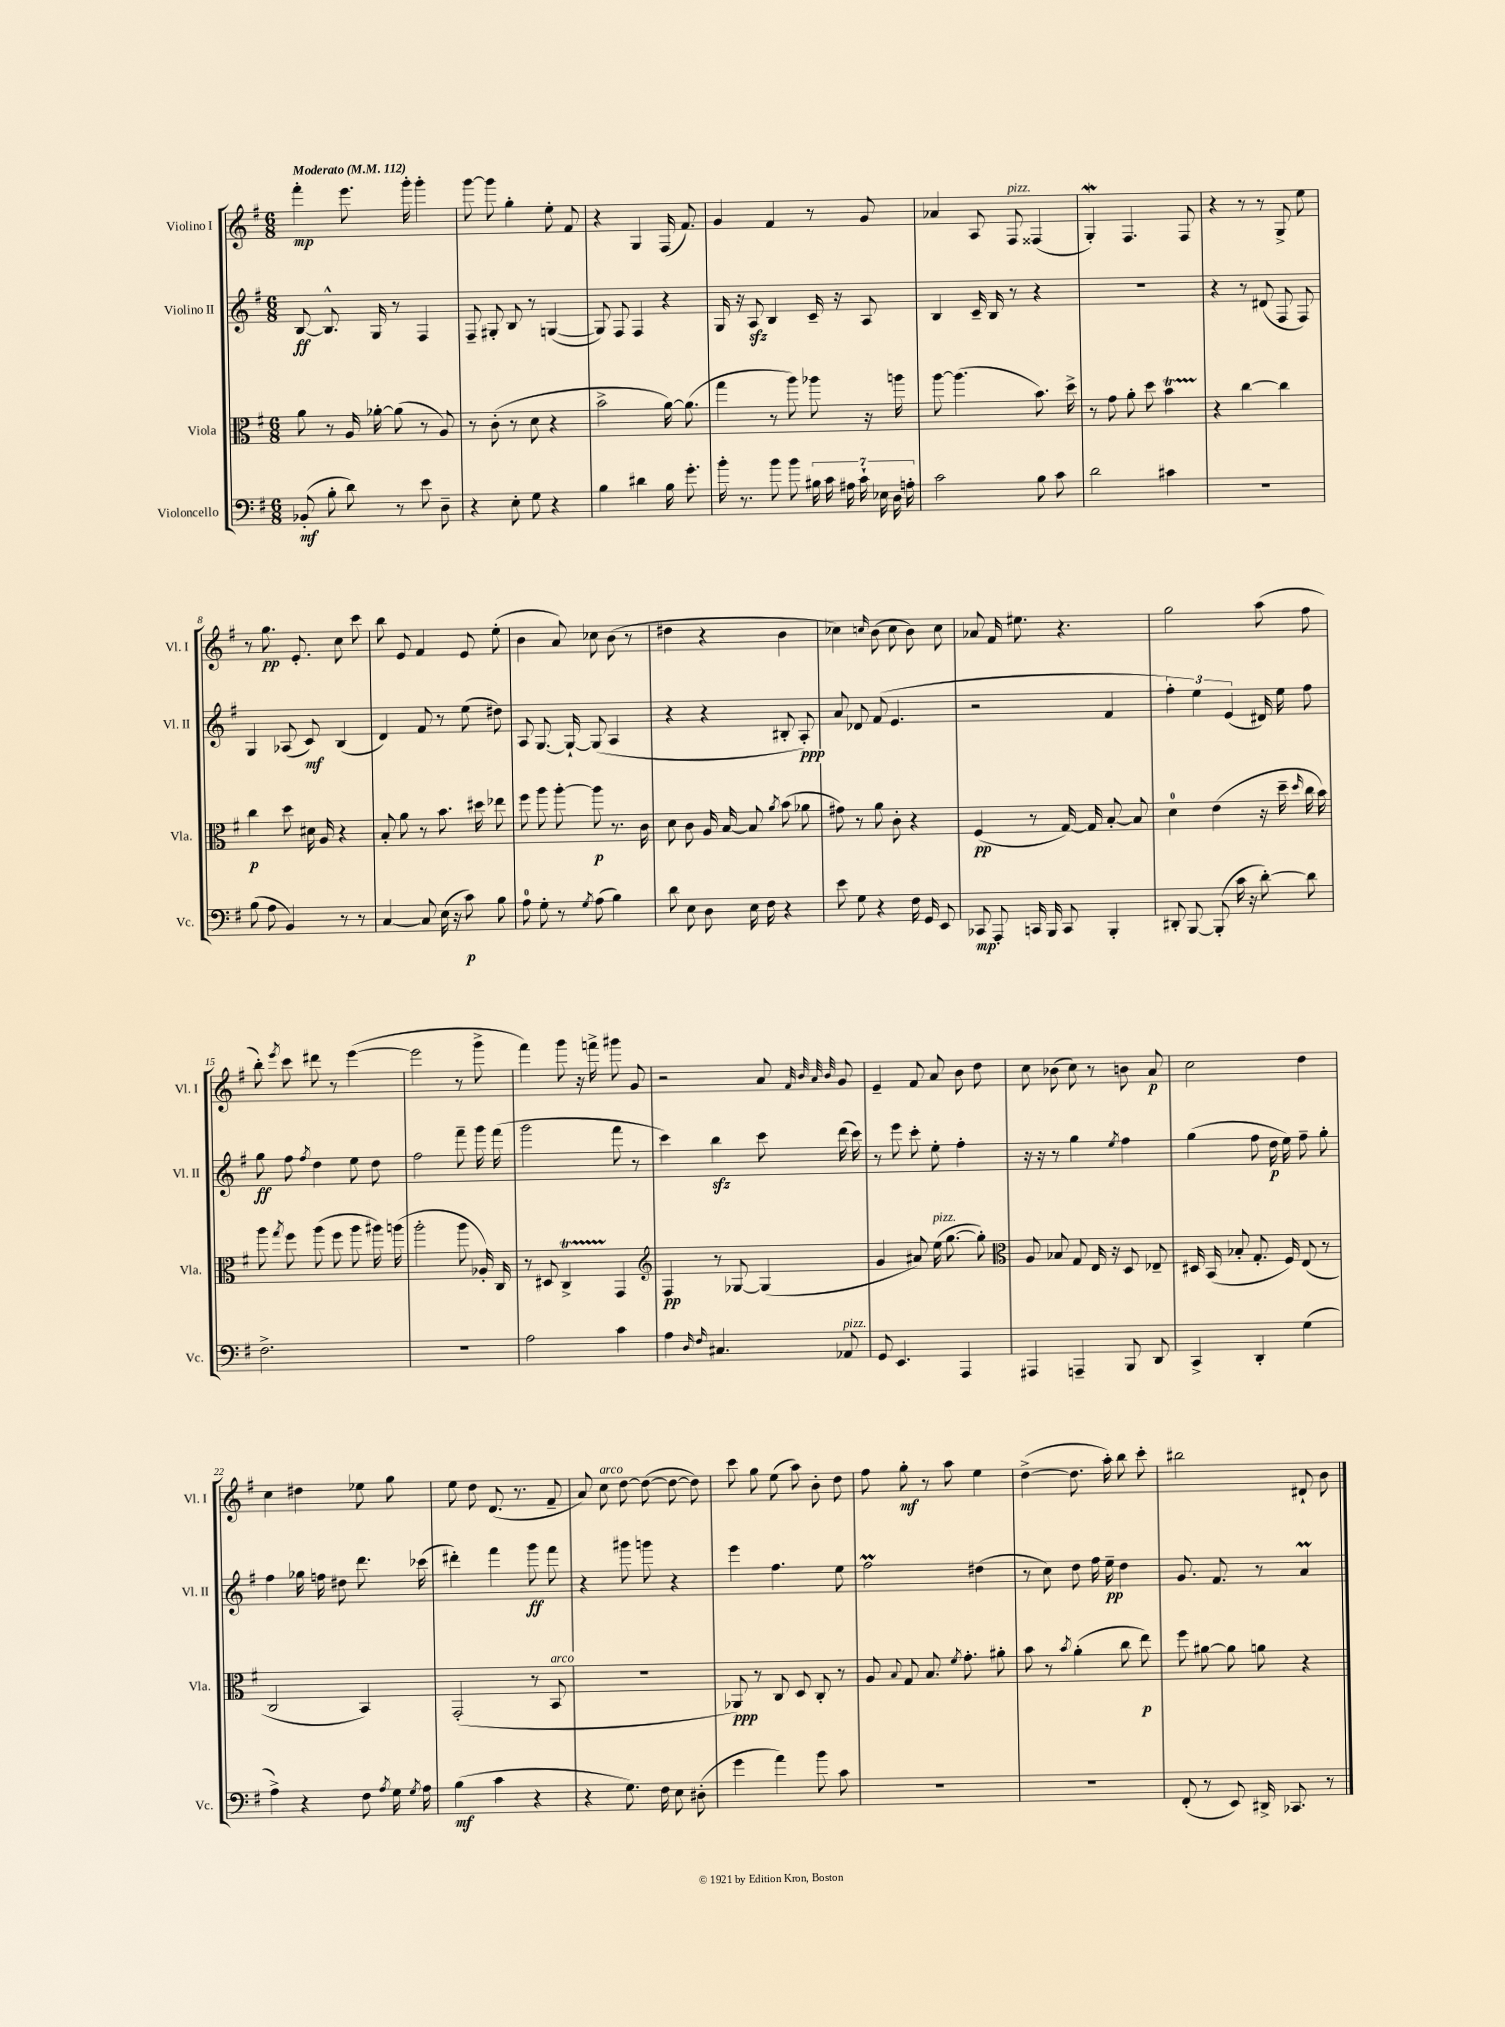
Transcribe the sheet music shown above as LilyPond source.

<<
\new StaffGroup <<
\new Staff = "s0" \with { instrumentName = "Violino I" shortInstrumentName = "Vl. I" } {
    \clef treble \key g \major \numericTimeSignature \time 6/8 \tempo "Moderato" 4 = 112
    \autoBeamOff fis'''4-.\mp e'''8. g'''16-. g'''4-. |
    g'''8~ g'''8 g''4-. e''8-. fis'8 |
    r4 g4 fis16( fis'8.) |
    g'4 fis'4 r8 g'8 |
    aes'4 a8 fis8^\markup { \italic "pizz." } fisis4( |
    g4-.\mordent) fis4. fis8 |
    r4 r8 r8 g8-> e''8 |
    r8 g''8.\pp e'8.-. c''8 c'''8 |
    b''8 e'8 fis'4 e'8 e''8-.( |
    b'4 a'8) ces''8 b'8( r8 |
    dis''4 r4 b'4 |
    ces''4) \grace { c''16 } b'8( c''8 b'8) c''8 |
    aes'8 fis'16 eis''8. r4. |
    g''2 a''8( fis''8 |
    b''8-.) \acciaccatura { e'''8 } c'''8 dis'''8 r8 e'''4~( |
    e'''2 r8 g'''8-> |
    fis'''4) g'''8 r16 f'''16-> gis'''8 g'8 |
    r2 a'8 \grace { fis'32 b'32 a'32 b'32 } g'8 |
    e'4-- fis'8 a'8 b'8 d''8 |
    c''8 bes'8( c''8) r8 b'8 a'8\p |
    c''2 d''4 |
    c''4 dis''4 ees''8 g''8 |
    e''8 d''8 d'8.( r8. fis'8-- |
    a'8) c''8^\markup { \italic "arco" } d''8~ d''8~( d''8~ d''8) |
    c'''8 g''8 e''8( a''8) b'8-. d''8 |
    fis''8 g''8-.\mf r8 a''8 e''4 |
    d''4~->( d''8. a''16-.) b''8 c'''8-. |
    bis''2 dis'8-! b'8 \bar "|." |
}
\new Staff = "s1" \with { instrumentName = "Violino II" shortInstrumentName = "Vl. II" } {
    \clef treble \key g \major \numericTimeSignature \time 6/8
    \autoBeamOff b8~\ff b8.-^ g16 r8 fis4 |
    fis8-- gis8-. b8 r8 g4~( |
    g8) fis8 fis4 r4 |
    g16 r16 a8\sfz b4 c'16-- r16 a8 |
    b4 c'16-- b16 r8 r4 |
    R2. |
    r4 r8 dis'8( fis8 fis8) |
    g4 aes8( c'8\mf) b4( |
    d'4) fis'8 r8 e''8( dis''8) |
    a8 g8.~ g16~-! g8( a4 |
    r4 r4 bis8-. a8-.\ppp) |
    a'8 des'8 fis'8( e'4. |
    r2 fis'4 |
    \tuplet 3/2 { fis''4-.) e''4 e'4( } dis'16) e''16 fis''8 |
    g''8\ff fis''8 \acciaccatura { fis''8 } d''4 e''8 d''8 |
    fis''2 fis'''8-- g'''16 fis'''16( |
    g'''2 fis'''8 r8 |
    c'''4) b''4\sfz c'''8 d'''16( c'''16) |
    r8 e'''8 c'''8-. e''8-. fis''4-. |
    r16 r16 r8 g''4 \acciaccatura { e''8 } fis''4 |
    g''4( fis''8 d''16\p e''16) fis''8-- g''8-. |
    fis''4 ges''16 f''16 dis''8 d'''8. ces'''16( |
    dis'''4-.) fis'''4 g'''8\ff fis'''8 |
    r4 gis'''8 g'''8 r4 |
    e'''4 fis''4. e''8 |
    fis''2\prall dis''4( |
    r8 c''8) d''8 fis''16 e''16--\pp d''4 |
    g'8. fis'8. r8 a'4\prall \bar "|." |
}
\new Staff = "s2" \with { instrumentName = "Viola" shortInstrumentName = "Vla." } {
    \clef alto \key g \major \numericTimeSignature \time 6/8
    \autoBeamOff a'8 r8 a16 aes'16~-. aes'8( r8 a8) |
    r8 c'8-.( r8 d'8 r4 |
    b'2-> a'16~) a'8.( |
    g''4 r8 a''8) aes''8 r16 a''16 |
    a''8~ a''4.( b'8.) d''16-> |
    r8 g'8 a'8-. d''8 b'4\startTrillSpan |
    r4\stopTrillSpan c''4~ c''4 |
    c''4\p d''8 dis'16 a16 r4 |
    b8-. a'8 r8 b'8. dis''16 ees''8 |
    fis''8 a''8 a''8~-. a''8\p r8. c'16 |
    d'8 c'8 a16 b16~ b8 \acciaccatura { a'8 } b'8( aes'8 |
    gis'8) r8 a'8 c'8-. r4 |
    fis4\pp( r8 g16~) g16 b8~-. b8 |
    d'4-0 e'4( r16 d''16-- \grace { d''16 } c''16 b'16) |
    a''8 \acciaccatura { g''8 } fis''8 a''8( fis''8 a''8 ais''16) a''16( |
    a''2-. a''8 aes16-.) c16 |
    r8 dis8 c4->\startTrillSpan g,4\stopTrillSpan |
    \clef treble fis4\pp r8 ges8~ ges4( |
    g'4 ais'8) e''16^\markup { \italic "pizz." }( g''8.~ g''8-.) |
    \clef alto a8 bes8 g8 e16 r16 d8 ees8-- |
    dis16 b,16( bes8-. g8.-. fis16) e8( r8 |
    c2 b,4) |
    g,2-.( r8 b,8^\markup { \italic "arco" } |
    R2. |
    aes,8\ppp) r8 c8 d8 c8-. r8 |
    a8 \appoggiatura { b8 } g8 b8. \acciaccatura { fis'8 } g'8.-. ais'8-. |
    b'8 r8 \acciaccatura { b'8 } a'4-.( c''8 e''8\p) |
    fis''8 ais'8~ ais'8 a'8 r4 \bar "|." |
}
\new Staff = "s3" \with { instrumentName = "Violoncello" shortInstrumentName = "Vc." } {
    \clef bass \key g \major \numericTimeSignature \time 6/8
    \autoBeamOff bes,8-.\mf( b8-. d'8) r8 e'8 d8-- |
    r4 e8-. g8 r4 |
    b4 dis'4 b16 g'8.-. |
    b'16-. r8. b'8 b'8 \tuplet 7/4 { bis16 c'16 ais16 c'16-! ees16 d16 a16-. } |
    c'2 b8 c'8 |
    d'2 cis'4 |
    R2. |
    b8( a8 b,4) r8 r8 |
    c4~ c8 e16( r16 c'8\p) b8 |
    a8-0 g8-. r8 \acciaccatura { g8 } a8( b4) |
    d'8 e8 d8 e16 fis16 r4 |
    e'8 g8 r4 fis16 g,16 e,8 |
    ces,8\mp a,,8-. c,16 b,,16 c,8 b,,4-. |
    dis,8-. b,,8~ b,,8-.( c'16 r16 d'8~-.) d'8 |
    fis2.-> |
    R2. |
    a2 c'4 |
    a4 \grace { d16 fis16 } cis4. aes,8^\markup { \italic "pizz." } |
    g,8 e,4. a,,4 |
    ais,,4 a,,4-- b,,8 d,8 |
    c,4-> d,4-. g4( |
    a4->) r4 fis8 \acciaccatura { a8 } g16 \acciaccatura { g8 } a16 |
    b4\mf( c'4 r4 |
    r4 g8.) fis16 e8 dis8-.( |
    g'4 a'4) b'8 c'8 |
    R2. |
    R2. |
    fis,8-.( r8 e,8) dis,16-> ces,8. r8 \bar "|." |
}
>>
>>
